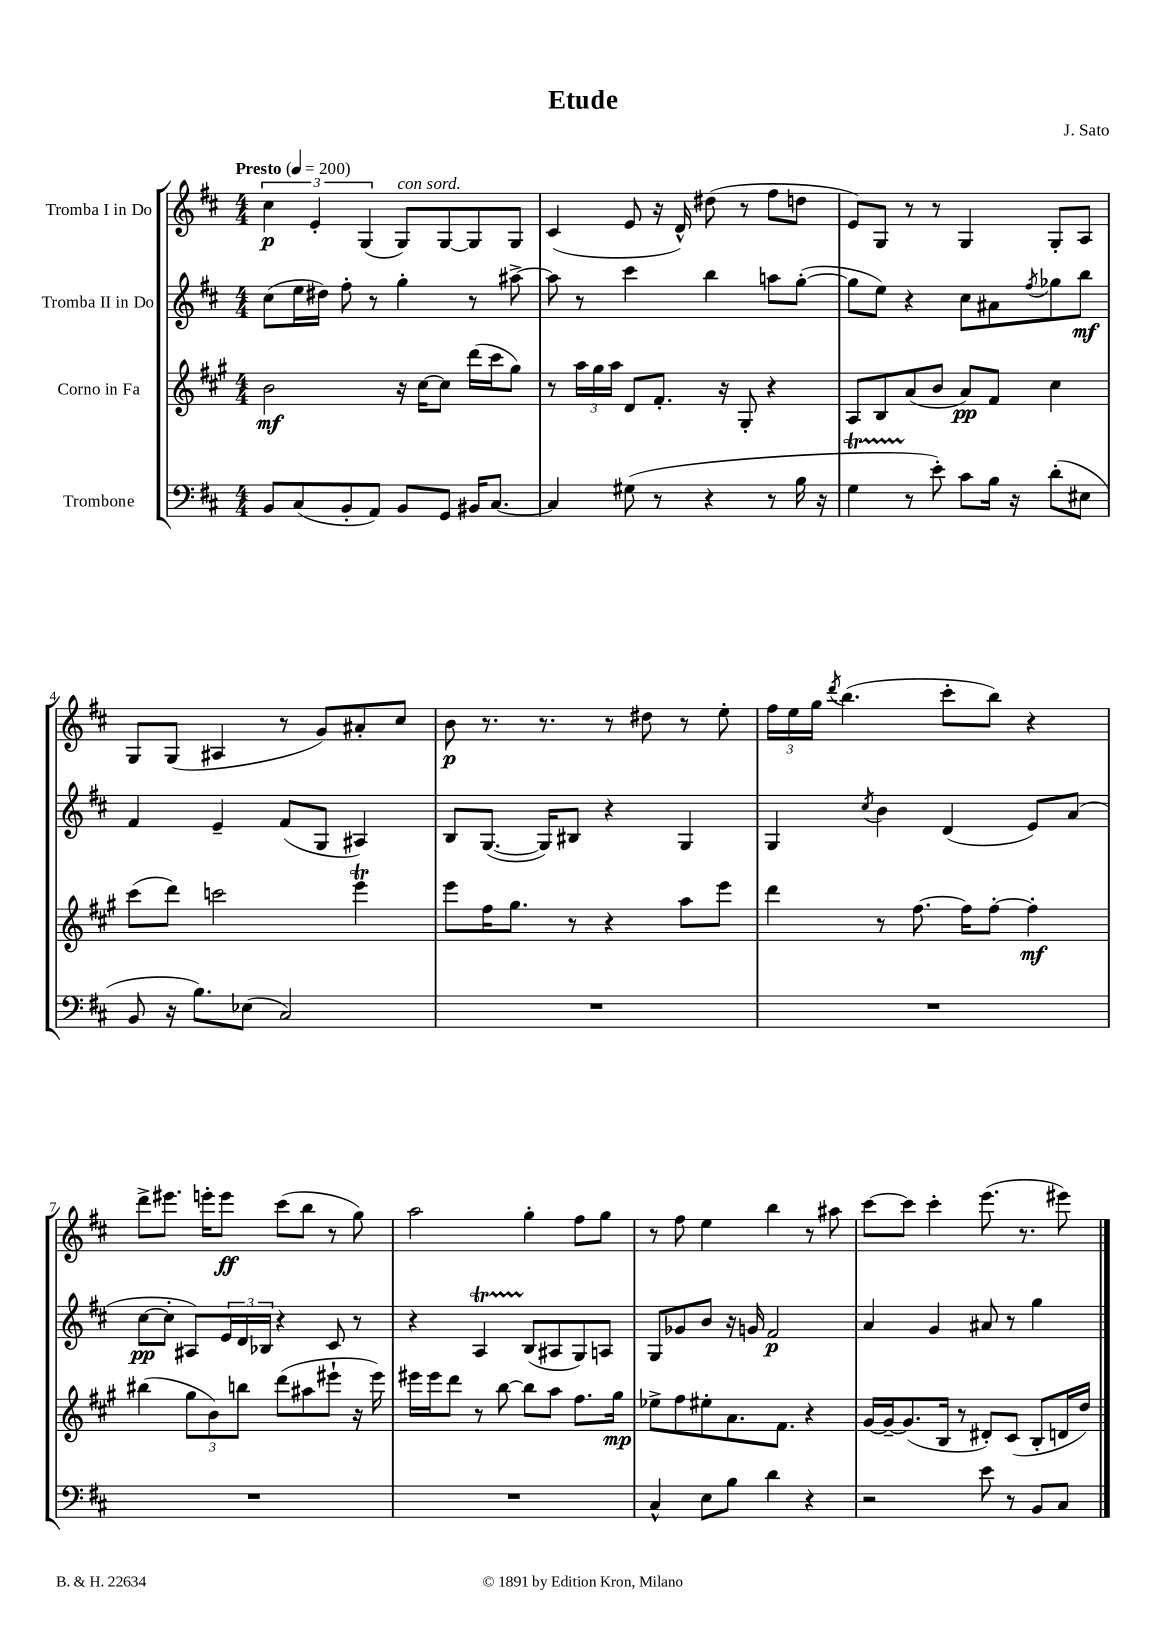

**kern	**kern	**dynam	**kern	**dynam	**kern	**dynam
*part4	*part3	*part3	*part2	*part2	*part1	*part1
*staff4	*staff3	*staff3	*staff2	*staff2	*staff1	*staff1
*I"Trombone	*I"Corno in Fa	*	*I"Tromba II in Do	*	*I"Tromba I in Do	*
*clefF4	*clefG2	*	*clefG2	*	*clefG2	*
*k[f#c#]	*k[f#c#g#]	*	*k[f#c#]	*	*k[f#c#]	*
*M4/4	*M4/4	*	*M4/4	*	*M4/4	*
*MM200	*MM200	*	*MM200	*	*MM200	*
=1	=1	=1	=1	=1	=1	=1
!	!	!	!	!	!LO:TX:a:B:t=Presto	!
8BB/L	2b\	mf	(8cc#\L	.	6cc#\	p
(8C#/	.	.	16ee\L	.	.	.
.	.	.	.	.	6e'/	.
.	.	.	16dd#X\JJ)	.	.	.
8BB'/	.	.	8ff#'\	.	.	.
.	.	.	.	.	(6G/	.
8AA/J)	.	.	8r	.	.	.
!	!	!	!	!	!LO:TX:a:i:t=con sord.	!
8BB/L	16r	.	4gg'\	.	8G/L)	.
.	[16cc#\KL	.	.	.	.	.
8GG/J	8cc#\J]	.	.	.	[8G/	.
16BB#X/KL	(16ddd\LL	.	8r	.	8G/]	.
[8.C#/J	16ccc#\J	.	.	.	.	.
.	8gg#\J)	.	[8aa#X^\	.	8G/J	.
=2	=2	=2	=2	=2	=2	=2
4C#/]	8r	.	8aa#\]	.	(4c#/	.
.	24aa\LL	.	8r	.	.	.
.	24gg#\	.	.	.	.	.
.	24aa\JJ	.	.	.	.	.
(8G#X\	8d/L	.	4ccc#\	.	8e/	.
8r	8.f#'/J	.	.	.	16r	.
.	.	.	.	.	16d^^/)	.
4r	.	.	4bb\	.	(8dd#X\	.
.	16r	.	.	.	.	.
.	8G#'/	.	.	.	8r	.
8r	4r	.	8aan\L	.	8ff#\L	.
16B\	.	.	([8gg'\J	.	8ddn\J	.
16r	.	.	.	.	.	.
=3	=3	=3	=3	=3	=3	=3
4GT\	8A/L	.	8gg\L]	.	8e/L)	.
.	8B/	.	8ee\J)	.	8G/J	.
8r	(8a/	.	4r	.	8r	.
8e'\)	8b/J	.	.	.	8r	.
8c#\L	8a/L)	pp	8cc#\L	.	4G/	.
16B\Jk	8f#/J	.	8a#X\	.	.	.
16r	.	.	.	.	.	.
.	.	.	8qff#/	.	.	.
(8d'\L	4cc#\	.	8gg-X\	.	8G'/L	.
8E#X\J	.	.	8bb\J	mf	8A/J	.
!!LO:LB:g=z
=4	=4	=4	=4	=4	=4	=4
8BB/	(8ccc#\L	.	4f#/	.	8G/L	.
16r	8ddd\J)	.	.	.	(8G/J	.
8.B\L)	.	.	.	.	.	.
.	2cccn\	.	4e~/	.	4A#X/	.
(8E-X\J	.	.	.	.	.	.
2C#/)	.	.	(8f#/L	.	8r	.
.	.	.	8G/J	.	8g/L)	.
.	4eeeT\	.	4A#X/)	.	8a#X'/	.
.	.	.	.	.	8cc#/J	.
=5	=5	=5	=5	=5	=5	=5
1r	8eee\L	.	8B/L	.	8b\	p
.	16ff#\K	.	([8.G/J	.	8.r	.
.	8.gg#\J	.	.	.	.	.
.	.	.	16G/KL])	.	8.r	.
.	8r	.	8B#X/J	.	.	.
.	4r	.	4r	.	8r	.
.	.	.	.	.	8dd#X\	.
.	8aa\L	.	4G/	.	8r	.
.	8eee\J	.	.	.	8ee'\	.
=6	=6	=6	=6	=6	=6	=6
1r	4ddd\	.	4G/	.	24ff#\LL	.
.	.	.	.	.	24ee\	.
.	.	.	.	.	24gg\JJ	.
.	.	.	.	.	8qddd/	.
.	.	.	.	.	(4.bb\	.
.	.	.	8qcc#/	.	.	.
.	8r	.	4b\	.	.	.
.	[8.ff#\	.	.	.	.	.
.	.	.	(4d/	.	8ccc#'\L	.
.	16ff#\KL]	.	.	.	.	.
.	[8ff#'\J	.	.	.	8bb\J)	.
.	4ff#'\]	mf	8e/L)	.	4r	.
.	.	.	(8a/J	.	.	.
!!LO:LB:g=z
=7	=7	=7	=7	=7	=7	=7
1r	(4bb#X\	.	[8cc#\L	pp	8ddd^\L	.
.	.	.	8cc#'\J]	.	8.eee#X\J	.
.	12gg#\L	.	8A#X/L)	.	.	.
.	.	.	.	.	16eeen'\KL	.
.	12b\)	.	.	.	.	.
.	.	.	24e/L	.	8eee\J	ff
.	12bbn\J	.	24d/	.	.	.
.	.	.	24B-X/JJ	.	.	.
.	(8ddd\L	.	4r	.	(8ccc#\L	.
.	8aa#X\	.	.	.	8bb\J	.
.	8eee#X`\J	.	8c#/	.	8r	.
.	16r	.	8r	.	8gg\)	.
.	16eee#\)	.	.	.	.	.
=8	=8	=8	=8	=8	=8	=8
1r	16eee#X\LL	.	4r	.	2aa\	.
.	16eee#\J	.	.	.	.	.
.	8ddd\J	.	.	.	.	.
.	8r	.	4AT/	.	.	.
.	[8bb\	.	.	.	.	.
.	8bb\L]	.	(8B/L	.	4gg'\	.
.	8aa\J	.	8A#X/	.	.	.
.	8.ff#\L	.	8G/)	.	8ff#\L	.
.	.	.	8An/J	.	8gg\J	.
.	16gg#\Jk	mp	.	.	.	.
=9	=9	=9	=9	=9	=9	=9
4C#^^/	8ee-X^\L	.	8G/L	.	8r	.
.	8ff#\	.	8g-X/	.	8ff#\	.
8E\L	8ee#X'\	.	8b/J	.	4ee\	.
8B\J	8.a\	.	16r	.	.	.
.	.	.	16gn/	.	.	.
4d\	.	.	2f#/	p	4bb\	.
.	8.f#\J	.	.	.	.	.
4r	4r	.	.	.	8r	.
.	.	.	.	.	8aa#X\	.
=10	=10	=10	=10	=10	=10	=10
2r	[16g#/LL	.	4a/	.	[8ccc#\L	.
.	16g#~/J_	.	.	.	.	.
.	(8.g#/]	.	.	.	8ccc#\J]	.
.	.	.	4g/	.	4ccc#'\	.
.	16B/Jk	.	.	.	.	.
.	8r	.	.	.	.	.
8e\	8d#X'/L)	.	8a#X/	.	(8.eee\	.
8r	(8c#/J	.	8r	.	.	.
.	.	.	.	.	8.r	.
8BB/L	8B'/L	.	4gg\	.	.	.
8C#/J	16dn/L	.	.	.	8eee#X\)	.
.	16dd/JJ)	.	.	.	.	.
==	==	==	==	==	==	==
*-	*-	*-	*-	*-	*-	*-
